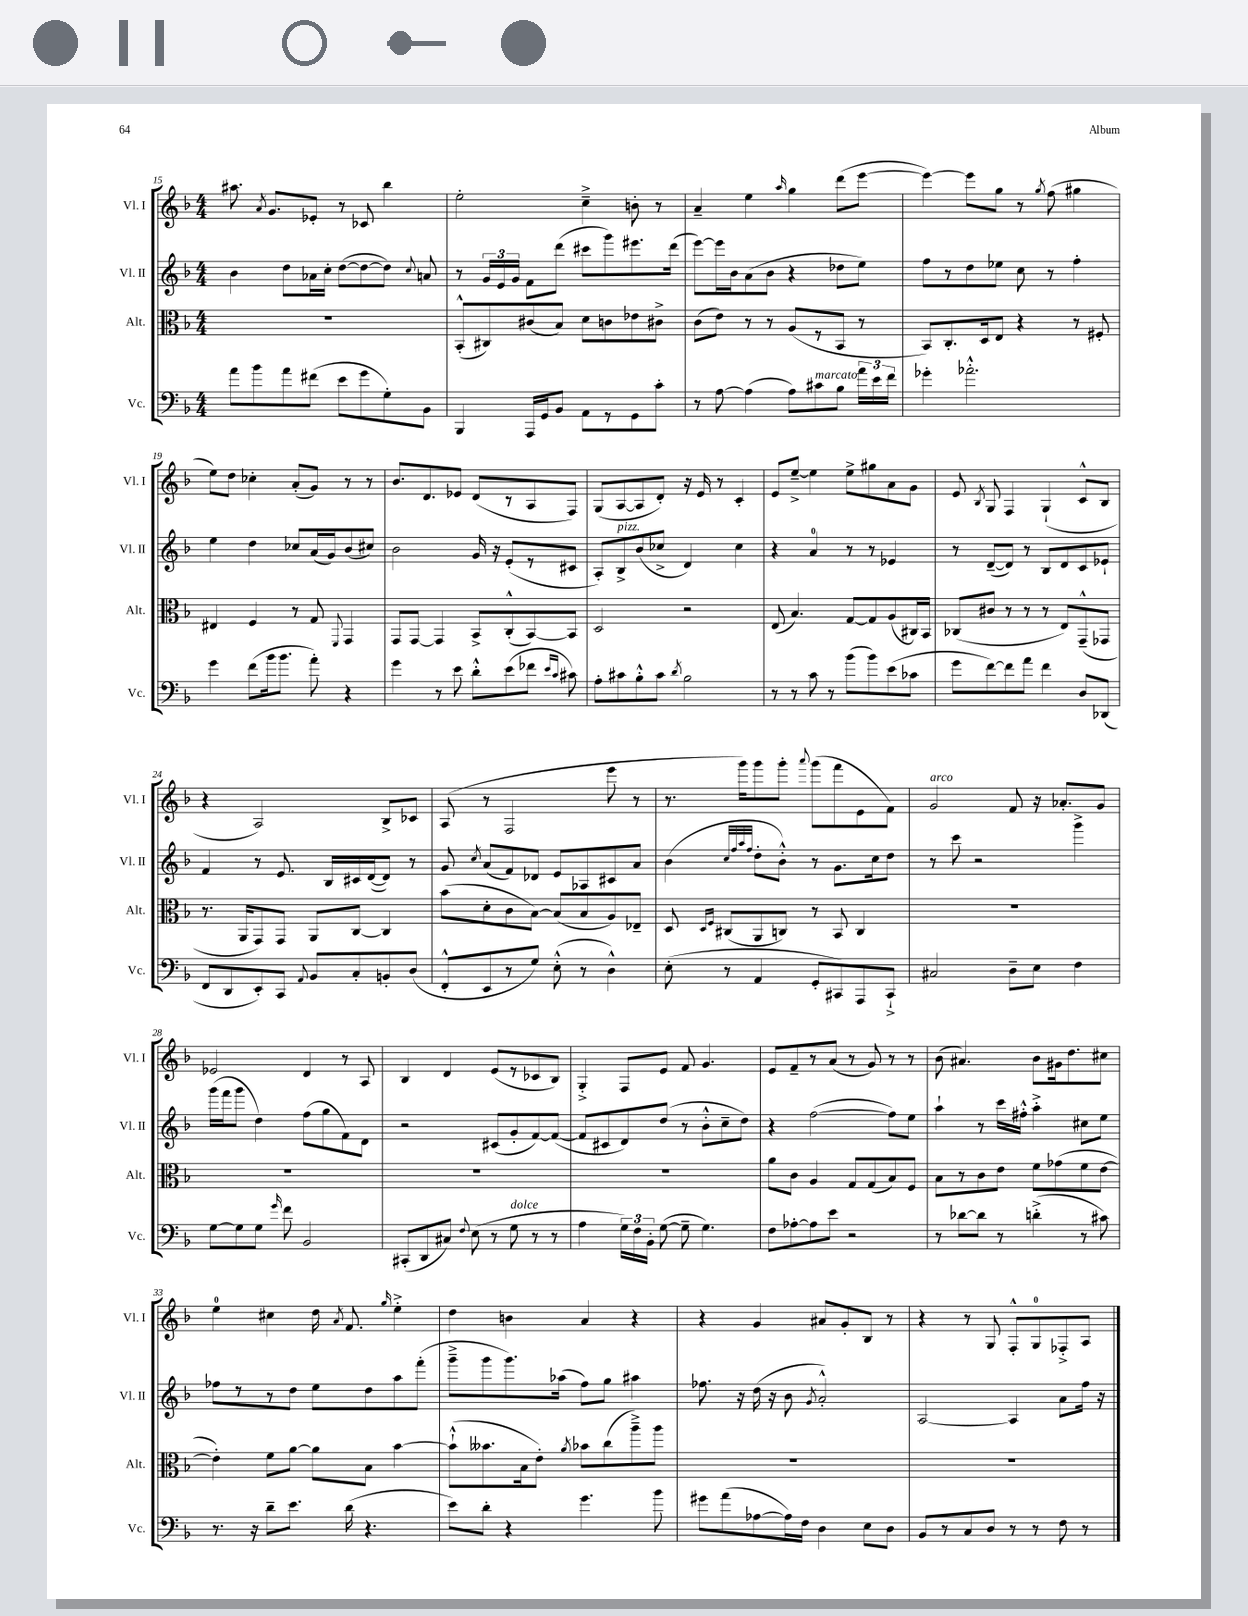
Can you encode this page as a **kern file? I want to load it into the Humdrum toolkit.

**kern	**kern	**kern	**kern
*staff4	*staff3	*staff2	*staff1
*clefF4	*clefC3	*clefG2	*clefG2
*k[b-]	*k[b-]	*k[b-]	*k[b-]
*M4/4	*M4/4	*M4/4	*M4/4
8a	1r	4b-	8.aa#
8b-	.	.	.
.	.	.	8qa
.	.	.	8.g
8a	.	8dd	.
(8f#	.	16a-	8e-'
.	.	16cc'	.
8e	.	([8dd	8r
8g	.	8dd_	8c-
8G')	.	8dd])	4bb-
.	.	8qqcc	.
8BB-	.	8a	.
=	=	=	=
4BBB-	(8BB-'^^	8r	2ee'
.	8C#)	24g	.
.	.	24e	.
.	.	24g	.
16AAA	(8c#	8f	.
16GG	.	.	.
8BB-	8B-)	(8ddd	.
8AA	8d	8ccc#	4cc~^
8r	8c	8ggg)	.
8GG	8e-	8.eee#	8b'
8c'	8c#^	.	8r
.	.	(16ddd	.
=	=	=	=
8r	(8c	[8eee)	4a~
[8A	8e)	16eee]	.
.	.	16b-	.
(4A]	8r	(8a	4ee
.	8r	8b-	.
.	.	.	16qqaa
8A)	(8A	4r	4gg
8c#	8r	.	.
8B-	8BB-	8dd-	(8ddd
24a	8r	8ee)	[8eee
24e	.	.	.
24f	.	.	.
=	=	=	=
4g-'	8BB-)	8ff	4eee_)
.	8.C'	8r	.
2.a-'^^	.	8dd	8eee]
.	16D	.	.
.	8E	8ee-	8gg
.	4r	8cc	8r
.	.	.	8qgg
.	.	8r	(8ff
.	8r	4ff'	4gg#
.	8F#'	.	.
=	=	=	=
4g	4E#	4ee	8ee)
.	.	.	8dd
(8f	4F	4dd	4cc-'
16b-	.	.	.
8.b-	.	.	.
.	8r	8cc-	(8a'
8a')	8G	(16a	8g)
.	.	16g)	.
.	8qqFF	.	.
4r	4GG	(8b-	8r
.	.	8cc#)	8r
=	=	=	=
4g	8GG	2b-	8.b-
.	[8GG	.	.
.	.	.	8.d
8r	4GG]	.	.
8e	.	.	8e-
8d'^^	8BB-^	16g	(8d
.	.	16r	.
(8e	(8C'^^	(8e'	8r
8f-	[8BB-)	8r	8A
16qqe	.	.	.
16qqc	.	.	.
8c#)	8BB-]	8c#	8F)
=	=	=	=
8A'	2D	8A')	(8G
8c#	.	8B-^	[8A
8B-'^^	.	(8b-	8A]
8c#	.	8cc-^	8d')
8qd	.	.	.
2B-	2r	4d)	16r
.	.	.	16e
.	.	.	8r
.	.	4cc-	4c'
=	=	=	=
8r	(8E	4r	8e
8r	4.B-)	.	[8ee~^
8c	.	4a	4ee]
8r	.	.	.
(8b-	[8G	8r	8ee^
8b-)	8G]	8r	8gg#
(8e	(8A	4e-	8a
8c-	16C#)	.	8g
.	16BB-	.	.
=	=	=	=
8g	(8C-	8r	8e
.	.	.	8qB-
[8f)	8c#	([8d~	8G
8f]	8r	8d])	4F
8a	8r	8r	.
4f	8r	8B-	(4G`
.	8E)	8d	.
8D	(8GG~^^	8c	8c^^
(8DD-	8GG-	8e-`	8B-
=	=	=	=
8FF	8.r	4f	4r
8DD	.	.	.
.	16AA	.	.
8EE')	8GG)	8r	2A)
8CC	8GG	8.e	.
8qqAA	.	.	.
8BB-	8AA	.	.
.	.	16B-	.
8C'	[8C	16c#	.
.	.	([16d	.
8BB'	4C]	8d])	8B-^
(8D	.	8r	8c-
=	=	=	=
8FF'^^	(8b-	8g	(8A
.	.	8qcc	.
8EE	8d'	(8a	8r
8r	8c	8f)	2F
8G)	[8B-)	8d-	.
(8E'^^	(8B-]	8e	.
8r	8B-	8A-	.
4D^^)	8A)	8c#	8eee
.	8E-~	8a	8r
=	=	=	=
(8E'	8D	(4b-	8.r
.	16qqD	.	.
.	16qqF	.	.
8r	(8C#	.	.
.	.	.	16ggg)
.	.	32qqcc	.
.	.	32qqff	.
.	.	32qqaa	.
.	.	32qqff	.
4AA	8AA	8dd'	8ggg
.	8C)	8b-'^^)	8ggg'
.	.	.	8qqaaa
8GG'	8r	8r	(8ggg
8CC#)	8BB-	8.g	8fff
8AAA	4C	.	8e
.	.	16cc	.
8CC#`^	.	8dd	8f)
=	=	=	=
2C#	1r	8r	2g
.	.	8ccc	.
.	.	2r	.
8D~	.	.	8f
8E	.	.	16r
.	.	.	8.a-'
4F	.	4ggg^	.
.	.	.	8g
=	=	=	=
[8G	1r	(16ggg	2e-
.	.	16fff	.
8G]	.	8ggg	.
8G	.	4dd)	.
16qqg	.	.	.
8f	.	.	.
2BB-	.	(8ff	4d
.	.	8gg	.
.	.	8f)	8r
.	.	8d	8A
=	=	=	=
(8CC#'	1r	2r	4B-
8DD	.	.	.
8C#)	.	.	4d
8qqF	.	.	.
(8E	.	.	.
8r	.	(8c#	(8e
8G	.	8g'	8r
8r	.	[8f)	8c-
8r	.	(8f_	8B-)
=	=	=	=
4A	1r	8f]	4G'^
.	.	8c#	.
24G)	.	8d)	8F
24F	.	.	.
24BB-'	.	.	.
([8G	.	(8dd	8e
8G~]	.	8r	8f
4.G)	.	8b-'^^	4.g
.	.	8cc~	.
.	.	8dd)	.
=	=	=	=
8F	8a	4r	8e
[8A-'	8c	.	8f~
8A-]	4A	([2ff	8r
8e	.	.	(8a
2r	8G	.	8r
.	(8G	.	8g)
.	8B-)	8ff])	8r
.	8F	8ee	8r
=	=	=	=
8r	8B-	4aa`	(8b-
[8d-	8r	.	4.a#)
8d-]	8c	8r	.
8r	8e	16ccc	.
.	.	16ff#'^^	.
(4d'^	8f	4aa'^	8b-
.	(8g-	.	16g#
.	.	.	8.dd
8r	8f	8cc#	.
8c#)	[8e	8ee	8cc#
=	=	=	=
8.r	4e'])	8ff-	4ee
.	.	8r	.
16r	.	.	.
8d~	8f	8r	4cc#
8.e	[8a	8dd	.
.	8a]	8ee	16dd
.	.	.	8qa
(16d	.	.	8.f
4.r	8B-	8dd	.
.	.	.	16qqgg
.	[4b-	8aa	4ee'^
.	.	(8fff'	.
=	=	=	=
8e)	(8b-`^^]	8ggg~^	4dd
8d'	8.b--	8ggg	.
4r	.	8.ggg)	4b
.	16B-	.	.
.	8e')	.	.
.	.	(16aa-	.
.	8qa	.	.
4.g	8b-	8ff)	4a
.	(8cc	8gg	.
.	8aa~^)	4aa#	4r
8b-	8aa	.	.
=	=	=	=
8g#	1r	8.ff-	4r
(8a	.	.	.
.	.	16r	.
[8A-	.	(16dd	4g
.	.	16r	.
16A-])	.	8b-	.
16F	.	.	.
.	.	8qg	.
4D	.	2a'^^)	8a#
.	.	.	8g'
8E	.	.	8B-
8D	.	.	8r
=	=	=	=
8BB-	1r	[2A	4r
8r	.	.	.
8C	.	.	8r
8D	.	.	8G
8r	.	4A]	8F'^^
8r	.	.	8G
8F	.	8a	8F-'^
8r	.	16ff	8A
.	.	16r	.
==	==	==	==
*-	*-	*-	*-
